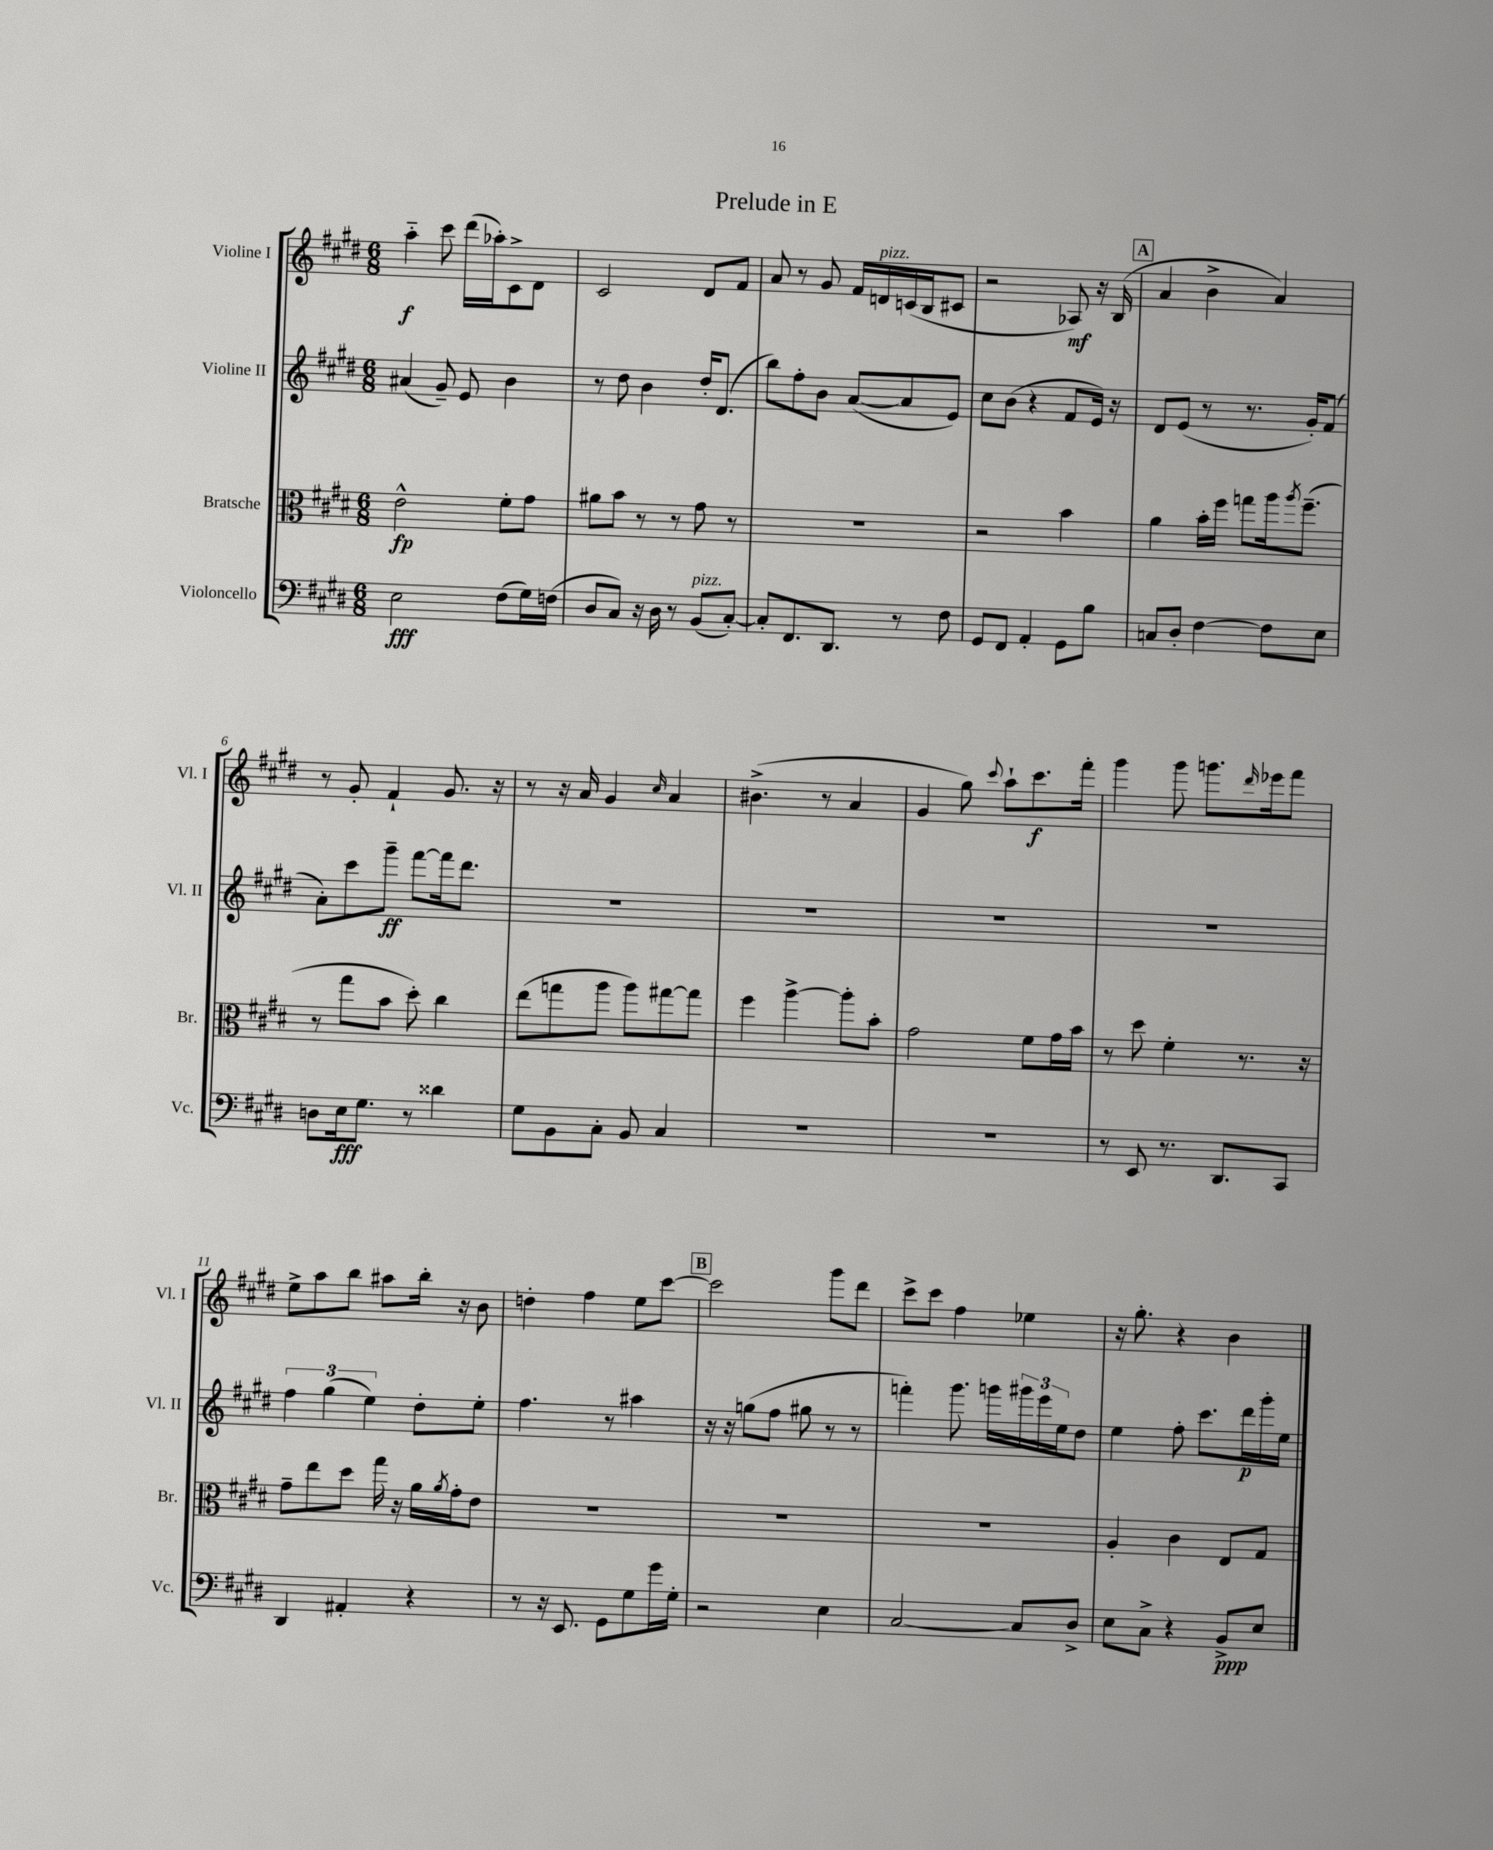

**kern	**kern	**kern	**kern
*staff4	*staff3	*staff2	*staff1
*clefF4	*clefC3	*clefG2	*clefG2
*k[f#c#g#d#]	*k[f#c#g#d#]	*k[f#c#g#d#]	*k[f#c#g#d#]
*M6/8	*M6/8	*M6/8	*M6/8
2E	2e^^	(4a#	4aa'~
.	.	8g#~)	8ccc#
.	.	8e	(16ddd#
.	.	.	16aa-')
(8F#	8f#'	4b	8c#^
16G#)	8g#	.	8d#
(16F	.	.	.
=	=	=	=
8D#	8a#	8r	2c#
8C#)	8b	8dd#	.
16r	8r	4b	.
16D#	.	.	.
8r	8r	.	.
(8BB	8g#	16dd#'	8d#
.	.	(8.d#	.
[8C#')	8r	.	8f#
=	=	=	=
8C#']	2.r	8bb)	8a
8.FF#	.	8ff#'	8r
.	.	8b	8g#
8.DD#	.	.	.
.	.	([8a	16f#
.	.	.	16d
8r	.	8a]	(16c
.	.	.	16B
8F#	.	8e)	8c#
=	=	=	=
8GG#	2r	8cc#	2r
8FF#	.	(8b	.
4AA'	.	4r	.
8GG#	4b	8f#	8A-)
8B	.	16e)	16r
.	.	16r	(16B
=	=	=	=
8C	4a	8d#	4a
8D#'	.	(8e	.
[4F#	16b'	8r	4b^
.	16ff#	.	.
.	8gg	8.r	.
8F#]	16aa	.	4a)
.	8qaa	.	.
.	(8.ff#~	16g#')	.
8E	.	(8f#	.
=	=	=	=
8D	8r	8a')	8r
16E	8gg#	8ccc#	8g#'
8.G#	.	.	.
.	8b	8ggg#~	4f#`
8r	8dd#')	[8fff#	.
4d##	4cc#	16fff#]	8.g#
.	.	8.ddd#	.
.	.	.	16r
=	=	=	=
8G#	(8ee	2.r	8r
8BB	8gg	.	16r
.	.	.	16a
8C#'	8aa	.	4g#
8BB	8aa)	.	.
.	.	.	16qqcc#
4C#	[8gg#	.	4a
.	8gg#]	.	.
=	=	=	=
2.r	4ff#	2.r	(4.b#^
.	[4aa^	.	.
.	.	.	8r
.	8aa']	.	4a
.	8b'	.	.
=	=	=	=
2.r	2g#	2.r	4g#
.	.	.	8gg#)
.	.	.	8qqccc#
.	.	.	8aa`
.	8f#	.	8.ccc#
.	16g#	.	.
.	16b	.	16fff#'
=	=	=	=
8r	8r	2.r	4ggg#
8EE	8dd#	.	.
8.r	4f#'	.	8ggg#
.	.	.	8.ggg
8.DD#	.	.	.
.	8.r	.	.
.	.	.	16qqddd#
.	.	.	16eee-
8CC#	.	.	8fff#
.	16r	.	.
=	=	=	=
4DD#	8g#~	6ff#	8ee^
.	8ee	.	8aa
.	.	(6gg#	.
4AA#'	8dd#	.	8bb
.	.	6ee)	.
.	16gg#	.	8aa#
.	16r	.	.
4r	16a	8dd#'	16bb'
.	8qa	.	.
.	16g#'	.	16r
.	8e	8ee'	8b
=	=	=	=
8r	2.r	4.ff#	4dd'
16r	.	.	.
8.EE	.	.	.
.	.	.	4ff#
8GG#	.	8r	.
8G#	.	4aa#	8ee
16g#	.	.	[8ccc#
16G#'	.	.	.
=	=	=	=
2r	2.r	16r	2ccc#]
.	.	16r	.
.	.	(8gg	.
.	.	8ff#	.
.	.	8gg#	.
4E	.	8r	8ggg#
.	.	8r	8ddd#
=	=	=	=
[2C#	2.r	4fff')	8ccc#^
.	.	.	8ccc#
.	.	8.ggg#	4ff#
.	.	16ggg	.
8C#]	.	24ggg#	4ee-
.	.	24eee	.
.	.	24ee	.
8D#^	.	8dd#	.
=	=	=	=
8E	4A'	4ee	16r
.	.	.	8.gg#'
8C#^	.	.	.
4r	4c#	8ff#'	4r
.	.	8.ccc#	.
8BB^	8E	.	4b
.	.	16ddd#	.
8E	8G#	16ggg#'	.
.	.	16ee	.
==	==	==	==
*-	*-	*-	*-
